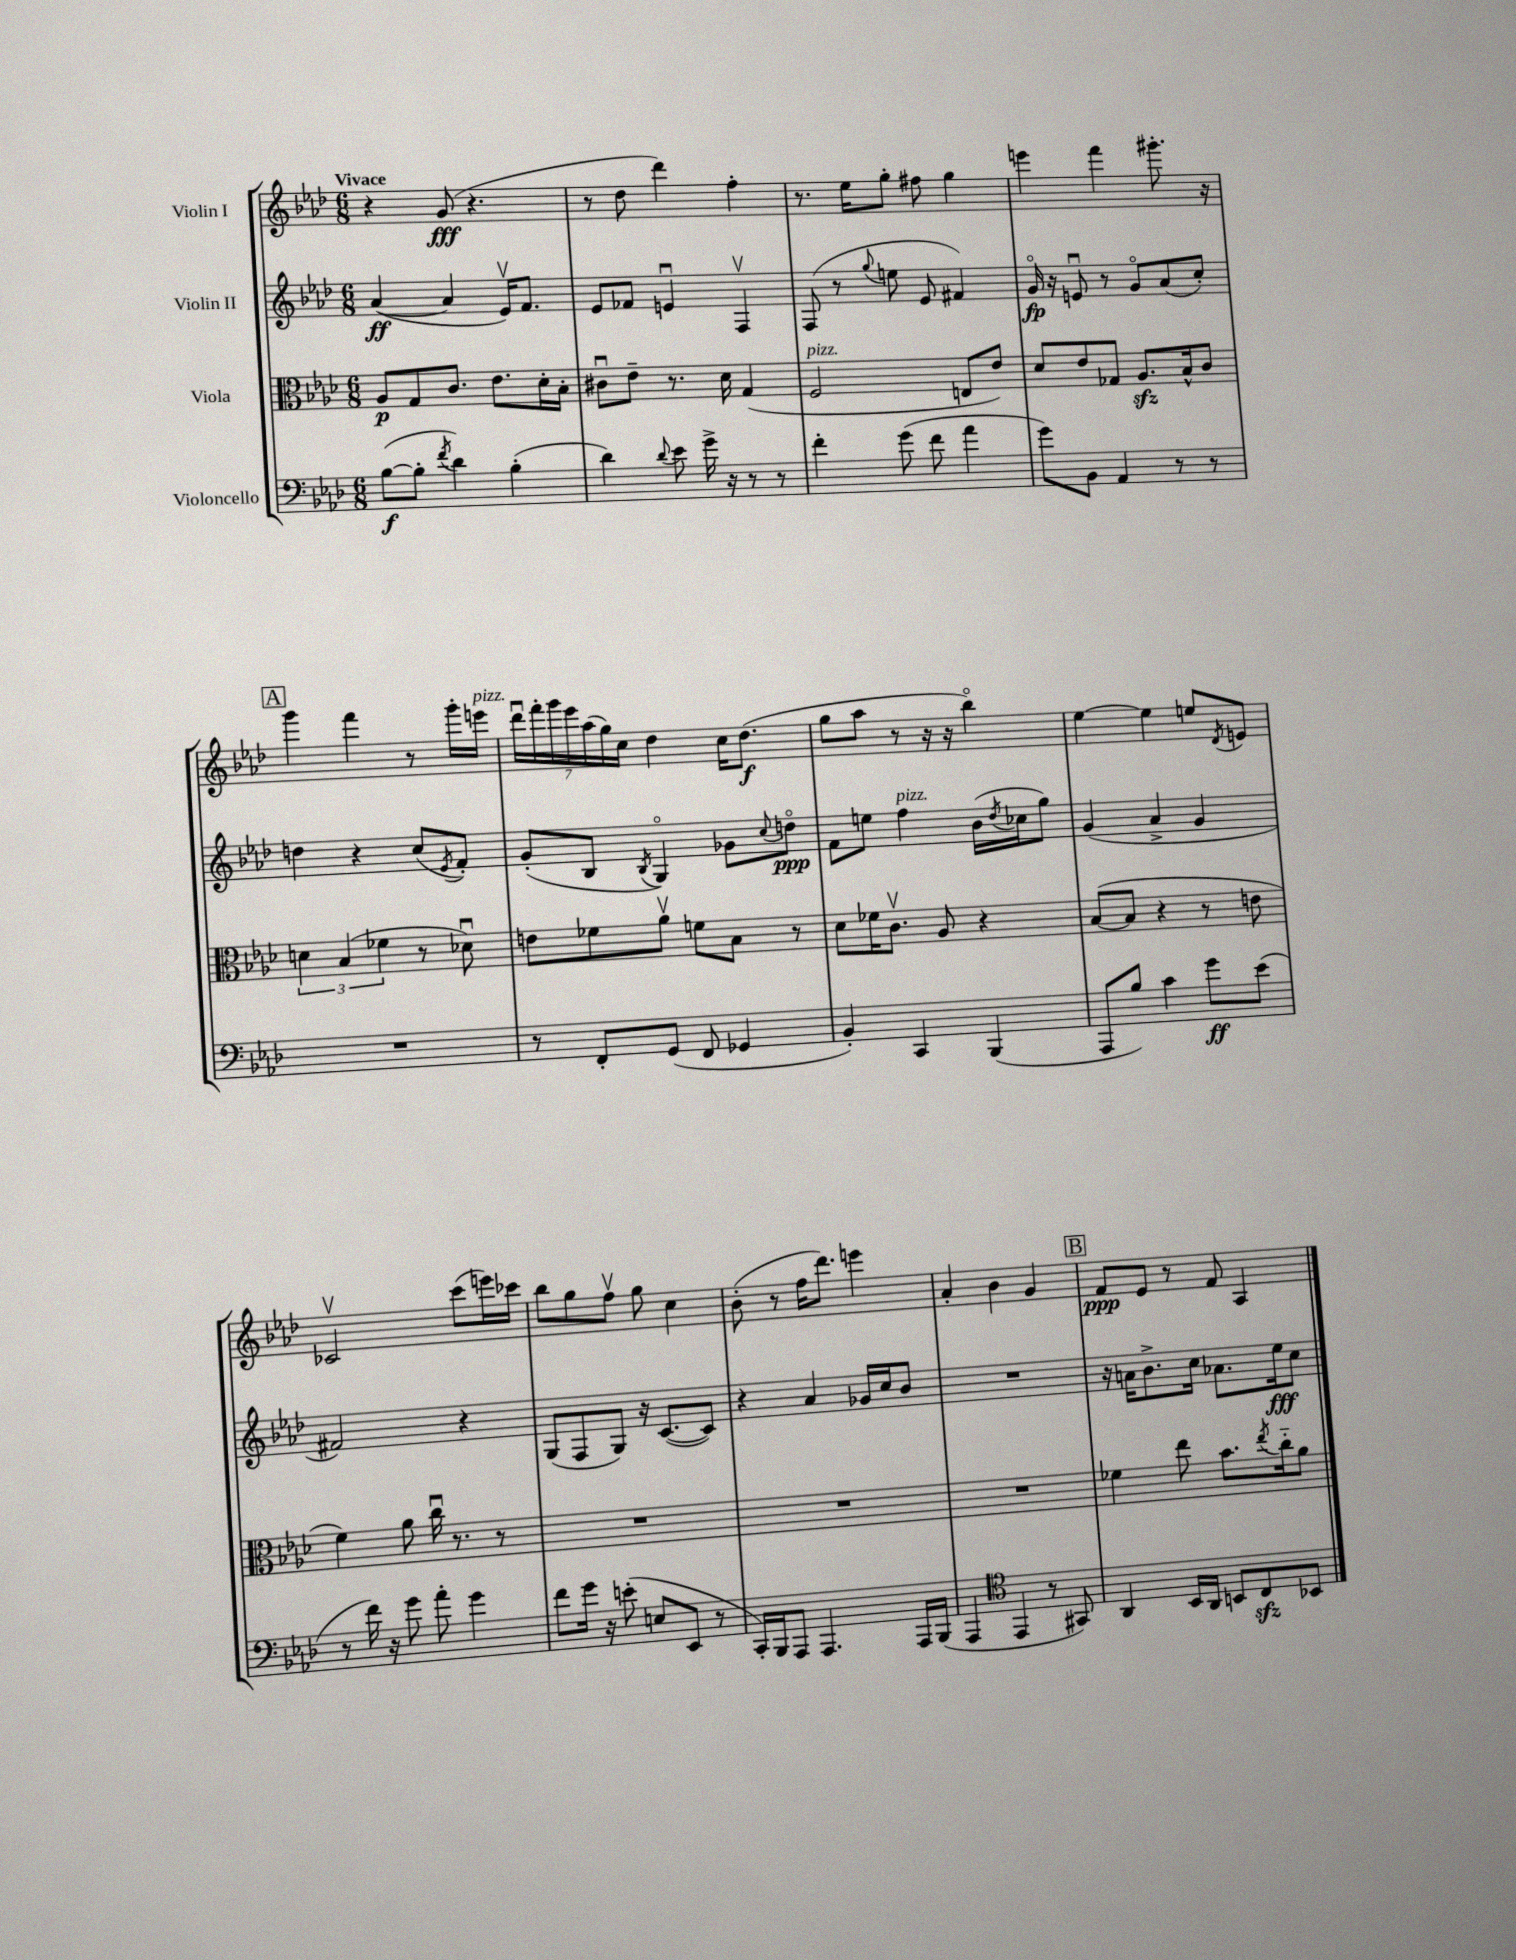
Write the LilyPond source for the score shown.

<<
\new StaffGroup <<
\new Staff = "s0" \with { instrumentName = "Violin I" } {
    \clef treble \key aes \major \numericTimeSignature \time 6/8 \tempo "Vivace"
    r4 g'8\fff( r4. |
    r8 des''8 des'''4) f''4-. |
    r8. ees''16 g''8-. fis''8 g''4 |
    e'''4 f'''4 gis'''8.-. r16 |
    \mark \markup { \box "A" } g'''4 f'''4 r8 g'''16-. e'''16^\markup { \italic "pizz." } |
    \tuplet 7/4 { des'''16\downbow f'''16-. g'''16 ees'''16 aes''16( g''16) c''16 } des''4 c''16 des''8.\f( |
    g''8 aes''8 r8 r16 r16 bes''4\flageolet) |
    ees''4~ ees''4 e''8 \acciaccatura { des'8 } e'8 |
    ces'2\upbow c'''8( e'''16) ces'''16 |
    bes''8 g''8 f''8\upbow g''8 c''4 |
    bes'8-.( r8 f''16 des'''8.) e'''4 |
    aes'4-. bes'4 g'4 |
    \mark \markup { \box "B" } f'8\ppp ees'8 r8 f'8 aes4 \bar "|." |
}
\new Staff = "s1" \with { instrumentName = "Violin II" } {
    \clef treble \key aes \major \numericTimeSignature \time 6/8
    aes'4~\ff( aes'4 ees'16\upbow) f'8. |
    ees'8 fes'8 e'4\downbow f4\upbow |
    f8( r8 \appoggiatura { g''8 } e''8 ees'8 fis'4) |
    g'16\flageolet\fp r16 e'8\downbow r8 g'8\flageolet aes'8( c''8-.) |
    \mark \markup { \box "A" } d''4 r4 c''8( \acciaccatura { ees'8 } f'8-.) |
    g'8-.( bes8 \acciaccatura { bes8 } g4\flageolet) ges'8 \appoggiatura { c''8 } d''8\flageolet\ppp |
    f'8 e''8 f''4^\markup { \italic "pizz." } bes'16( \acciaccatura { des''8 } ces''16 g''8) |
    g'4( aes'4-> g'4 |
    fis'2) r4 |
    g8( f8 g8) r16 c'8.~( c'8) |
    r4 aes'4 ges'16 c''16 bes'8 |
    R2. |
    \mark \markup { \box "B" } r16 a'16 bes'8.-> c''16 aes'8. ees''16\fff c''8 \bar "|." |
}
\new Staff = "s2" \with { instrumentName = "Viola" } {
    \clef alto \key aes \major \numericTimeSignature \time 6/8
    aes8\p g8 c'8. ees'8. des'16-. bes16-. |
    cis'8\downbow ees'8-- r8. des'16 g4( |
    f2^\markup { \italic "pizz." } e8 ees'8) |
    des'8 ees'8 ges8 aes8.\sfz bes16-^ c'8 |
    \mark \markup { \box "A" } \tuplet 3/2 { d'4 bes4( fes'4 } r8 des'8\downbow) |
    e'8 fes'8 aes'8\upbow f'8 bes8 r8 |
    des'8 fes'16 c'8.\upbow aes8 r4 |
    bes8~( bes8 r4 r8 e'8 |
    f'4) aes'8 c''16\downbow r8. r8 |
    R2. |
    R2. |
    R2. |
    \mark \markup { \box "B" } fes'4 ees''8 bes'8. \acciaccatura { ees''8 } c''16-_ aes'8 \bar "|." |
}
\new Staff = "s3" \with { instrumentName = "Violoncello" } {
    \clef bass \key aes \major \numericTimeSignature \time 6/8
    bes8~\f( bes8-. \acciaccatura { f'8 } des'4) bes4-.( |
    des'4) \appoggiatura { des'8 } ees'8 g'16-> r16 r8 r8 |
    f'4-. g'8( f'8 aes'4 |
    g'8) bes,8 aes,4 r8 r8 |
    \mark \markup { \box "A" } R2. |
    r8 f,8-. g,8( f,8 ges,4 |
    bes,4-.) c,4 bes,,4( |
    aes,,8 bes8) c'4 g'8\ff ees'8( |
    r8 f'16) r16 g'8 aes'8-. g'4 |
    f'8 g'16 r16 e'8-.( e8 ees,8 r8 |
    c,16-.) bes,,16 aes,,8 aes,,4. aes,,16 bes,,16( |
    aes,,4 \clef tenor ees,4 r8 gis,8) |
    \mark \markup { \box "B" } aes,4 bes,16 aes,16 b,8 c8\sfz bes,8 \bar "|." |
}
>>
>>
\layout { \context { \Score \remove "Bar_number_engraver" } }
